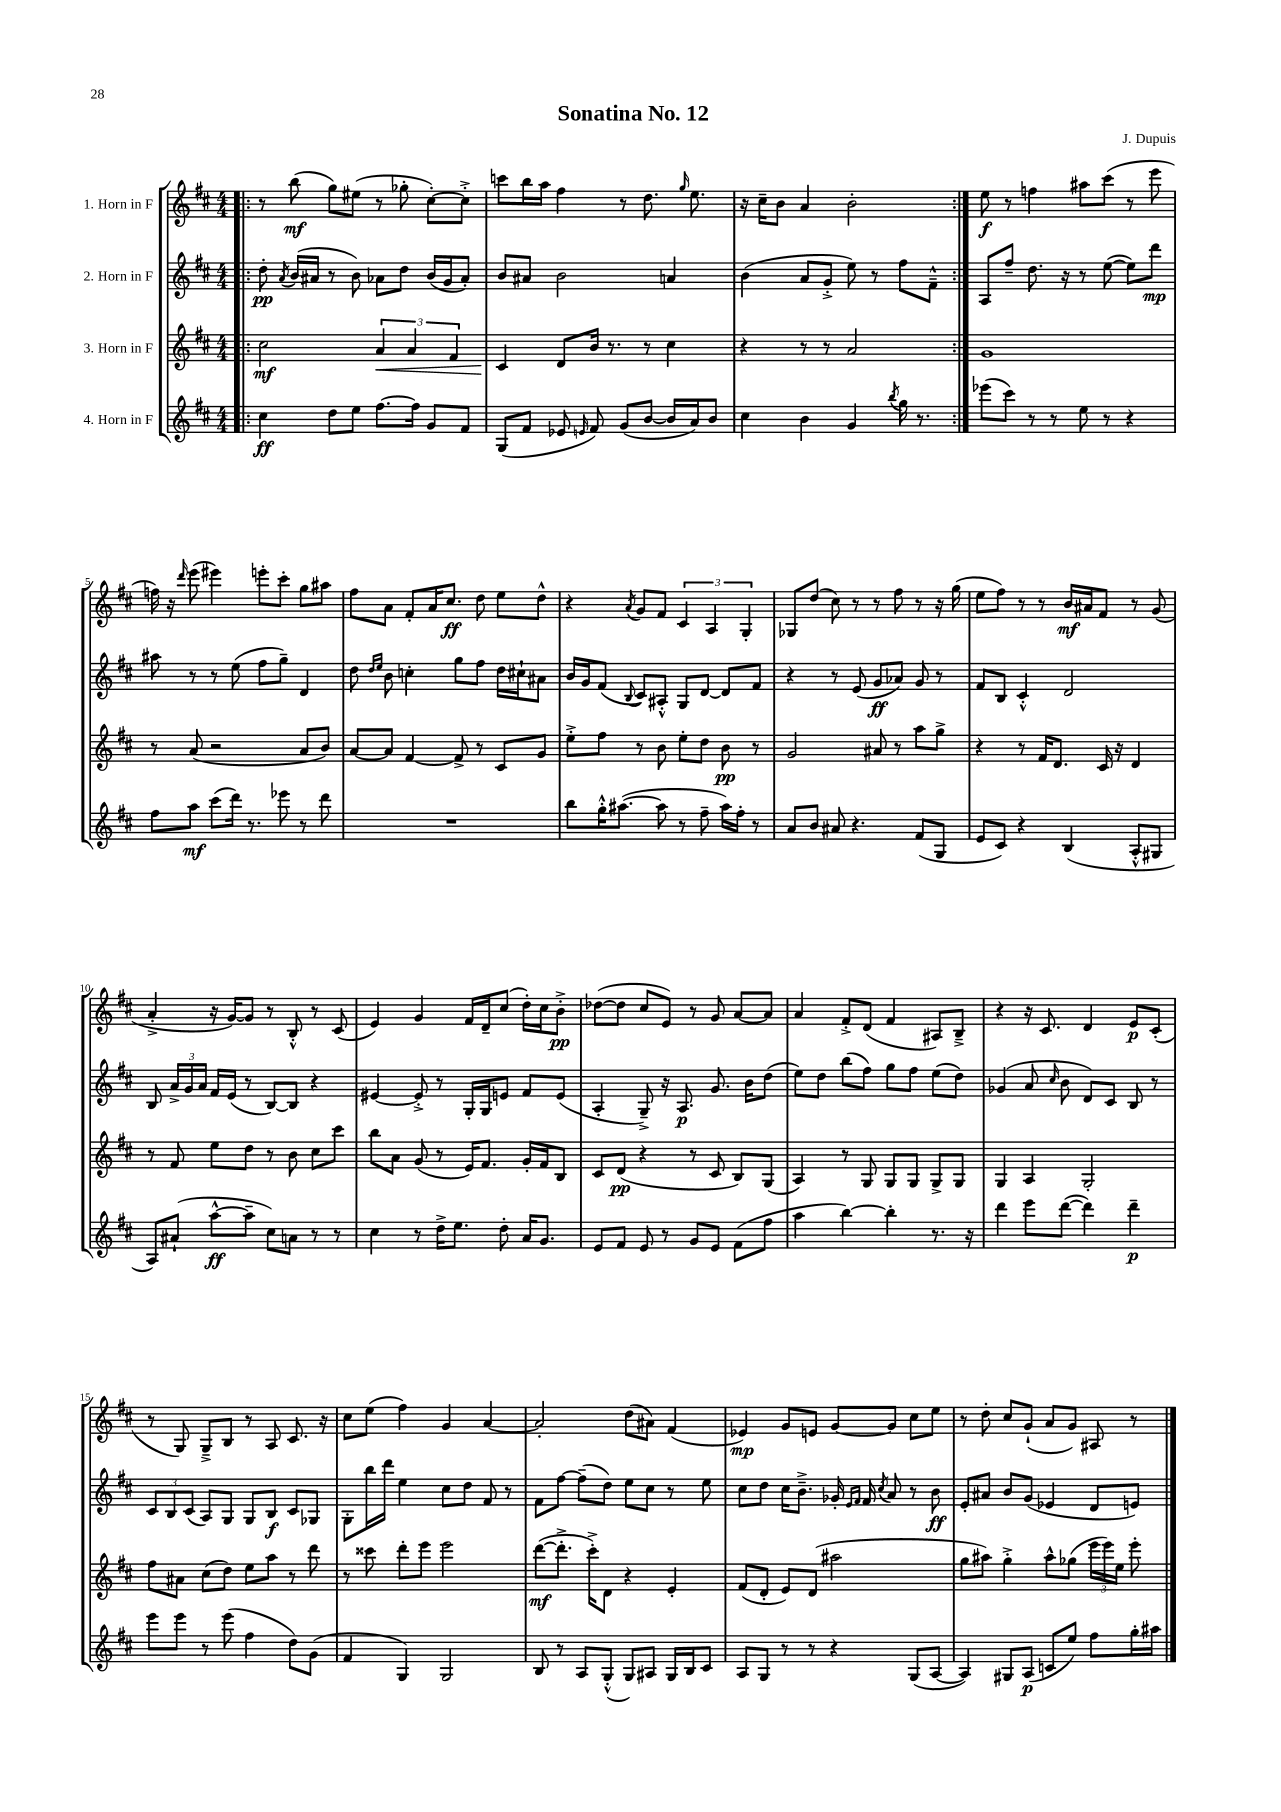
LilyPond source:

\header { title = "Sonatina No. 12" composer = "J. Dupuis" }
<<
\new StaffGroup <<
\new Staff = "s0" \with { instrumentName = "1. Horn in F" } {
    \clef treble \key d \major \numericTimeSignature \time 4/4
    \autoBeamOff \repeat volta 2 { \bar ".|:" r8 b''8\mf( g''8[) eis''8]( r8 ges''8-. cis''8[~-.) cis''8]-.-> |
    c'''8[ b''16 a''16] fis''4 r8 d''8. \grace { g''16 } e''8. |
    r16 cis''16[-- b'8] a'4 b'2-. | }
    e''8\f r8 f''4 ais''8[ cis'''8]( r8 e'''8 |
    f''16) r16 \grace { d'''16 } e'''8( eis'''4) e'''8[-. cis'''8]-. g''8[ ais''8] |
    fis''8[ a'8] fis'8[-. a'16 cis''8.]\ff d''8 e''8[ d''8]-^ |
    r4 \acciaccatura { a'8 } g'8[ fis'8] \tuplet 3/2 { cis'4 a4 g4-. } |
    ges8[ d''8]( cis''8) r8 r8 fis''8 r8 r16 g''16( |
    e''8[ fis''8]) r8 r8 b'16[\mf ais'16 fis'8] r8 g'8( |
    a'4-.-> r16 g'16[~) g'8] r8 b8-.-^ r8 cis'8( |
    e'4) g'4 fis'16[ d'16-- cis''8]( d''16[-.) cis''16 b'8]-.->\pp |
    des''8[~( des''8] cis''8[ e'8]) r8 g'8 a'8[~ a'8] |
    a'4 fis'8[-.-> d'8]( fis'4 ais8[) b8]---> |
    r4 r16 cis'8. d'4 e'8[\p cis'8]-.( |
    r8 g8) g8[---> b8] r8 a8 cis'8. r16 |
    cis''8[ e''8]( fis''4) g'4 a'4~ |
    a'2-. d''8[( ais'8]) fis'4( |
    ees'4\mp) g'8[ e'8] g'8[~ g'8] cis''8[ e''8] |
    r8 d''8-. cis''8[ g'8]-!( a'8[ g'8]) ais8 r8 \bar "|." |
}
\new Staff = "s1" \with { instrumentName = "2. Horn in F" } {
    \clef treble \key d \major \numericTimeSignature \time 4/4
    \autoBeamOff \repeat volta 2 { \bar ".|:" d''8-.\pp \acciaccatura { a'8 } b'16[( ais'16] r8 b'8) aes'8[ d''8] b'16[( g'16 aes'8]-.) |
    b'8[ ais'8] b'2 a'4 |
    b'4( a'8[ g'8]-.-> e''8) r8 fis''8[ fis'8]---^ | }
    a8[ fis''8]-- d''8. r16 r8 e''8~( e''8[) d'''8]\mp |
    ais''8 r8 r8 e''8( fis''8[ g''8]--) d'4 |
    d''8 \grace { d''16[ e''16] } b'8 c''4-. g''8[ fis''8] d''16[ cis''16-! ais'8] |
    b'16[ g'16 fis'8]( \appoggiatura { b8 } cis'8[) ais8]-.-^ g8[ d'8]~ d'8[ fis'8] |
    r4 r8 e'8( g'8[\ff aes'8]) g'8 r8 |
    fis'8[ b8] cis'4-.-^ d'2 |
    b8 \tuplet 3/2 { a'16[-> g'16 a'16] } fis'16[ e'16]( r8 b8[~) b8] r4 |
    eis'4~ eis'8-.-> r8 g16[-. g16 e'8] fis'8[ e'8]( |
    a4-. g8--->) r16 a8.\p g'8. b'16[ d''8]( |
    e''8[) d''8] b''8[( fis''8]) g''8[ fis''8] e''8[( d''8]) |
    ges'4( a'8 \grace { cis''16 } b'8 d'8[) cis'8] b8 r8 |
    \tuplet 3/2 { cis'8[ b8 cis'8]( } a8[) g8] g8[ b8]\f cis'8[ ges8] |
    g8[-. b''16 d'''16] e''4 cis''8[ d''8] fis'8 r8 |
    fis'8[ fis''8]~ fis''8[--( d''8]) e''8[ cis''8] r8 e''8 |
    cis''8[ d''8] cis''16[ b'8.]---> ges'16-. \grace { e'16[ fis'16] } fis'16 \acciaccatura { cis''8 } a'8 r8 b'8\ff |
    e'8[-. ais'8] b'8[ g'8]( ees'4 d'8[ e'8]) \bar "|." |
}
\new Staff = "s2" \with { instrumentName = "3. Horn in F" } {
    \clef treble \key d \major \numericTimeSignature \time 4/4
    \autoBeamOff \repeat volta 2 { \bar ".|:" cis''2\mf \tuplet 3/2 { a'4\< a'4 fis'4 } |
    cis'4\! d'8[ b'16] r8. r8 cis''4 |
    r4 r8 r8 a'2 | }
    g'1 |
    r8 a'8( r2 a'8[ b'8]) |
    a'8[~ a'8] fis'4~ fis'8-> r8 cis'8[ g'8] |
    e''8[-.-> fis''8] r8 b'8 e''8[-. d''8] b'8\pp r8 |
    g'2 ais'8 r8 a''8[ g''8]-> |
    r4 r8 fis'16[ d'8.] cis'16 r16 d'4 |
    r8 fis'8 e''8[ d''8] r8 b'8 cis''8[ cis'''8] |
    b''8[ a'8] g'8( r8 e'16[) fis'8.] g'16[-. fis'16 b8] |
    cis'8[ d'8]\pp( r4 r8 cis'8 b8[) g8]( |
    a4) r8 g8 g8[ g8] g8[-> g8] |
    g4 a4 g2-. |
    fis''8[ ais'8] cis''8[( d''8]) e''8[ a''8] r8 d'''8 |
    r8 cisis'''8 d'''8[-. e'''8] e'''2 |
    d'''8[~\mf( d'''8.]-.-> cis'''16[-.->) d'8] r4 e'4-. |
    fis'8[( d'8]-. e'8[) d'8]( ais''2 |
    g''8[ ais''8]) g''4-.-> ais''8[-^ ges''8]( \tuplet 3/2 { e'''16[ e'''16) e''16] } e'''8-. \bar "|." |
}
\new Staff = "s3" \with { instrumentName = "4. Horn in F" } {
    \clef treble \key d \major \numericTimeSignature \time 4/4
    \autoBeamOff \repeat volta 2 { \bar ".|:" cis''4\ff d''8[ e''8] fis''8.[~ fis''16] g'8[ fis'8] |
    g8[( fis'8] ees'8 \grace { e'16 } fis'8) g'8[( b'8]~ b'16[ a'16) b'8] |
    cis''4 b'4 g'4 \acciaccatura { b''8 } g''16 r8. | }
    ees'''8[( cis'''8]) r8 r8 e''8 r8 r4 |
    fis''8[ a''8]\mf cis'''8[( d'''16]) r8. ees'''8 r8 d'''8 |
    R1 |
    b''8[ g''16-.-^ ais''8.]~( ais''8 r8 fis''8-- ais''16[) fis''16]-. r8 |
    a'8[ b'8] ais'8 r4. fis'8[( g8] |
    e'8[ cis'8]) r4 b4( a8[-.-^ gis8] |
    a8[) ais'8]-!( a''8[~-^\ff a''8]-- cis''8[) a'8] r8 r8 |
    cis''4 r8 d''16[-> e''8.] d''8-. a'16[ g'8.] |
    e'8[ fis'8] e'8 r8 g'8[ e'8] fis'8[( fis''8] |
    a''4 b''4~) b''4-. r8. r16 |
    d'''4 e'''8[ d'''8]~( d'''4) d'''4--\p |
    e'''8[ e'''8] r8 e'''8( fis''4 d''8[) g'8]( |
    fis'4 g4) g2 |
    b8 r8 a8[ g8]-.-^( g8[) ais8] g16[ b16 cis'8] |
    a8[ g8] r8 r8 r4 g8[( a8]~ |
    a4) gis8[ a8]\p( c'8[ e''8]) fis''8[ g''16-. ais''16] \bar "|." |
}
>>
>>
